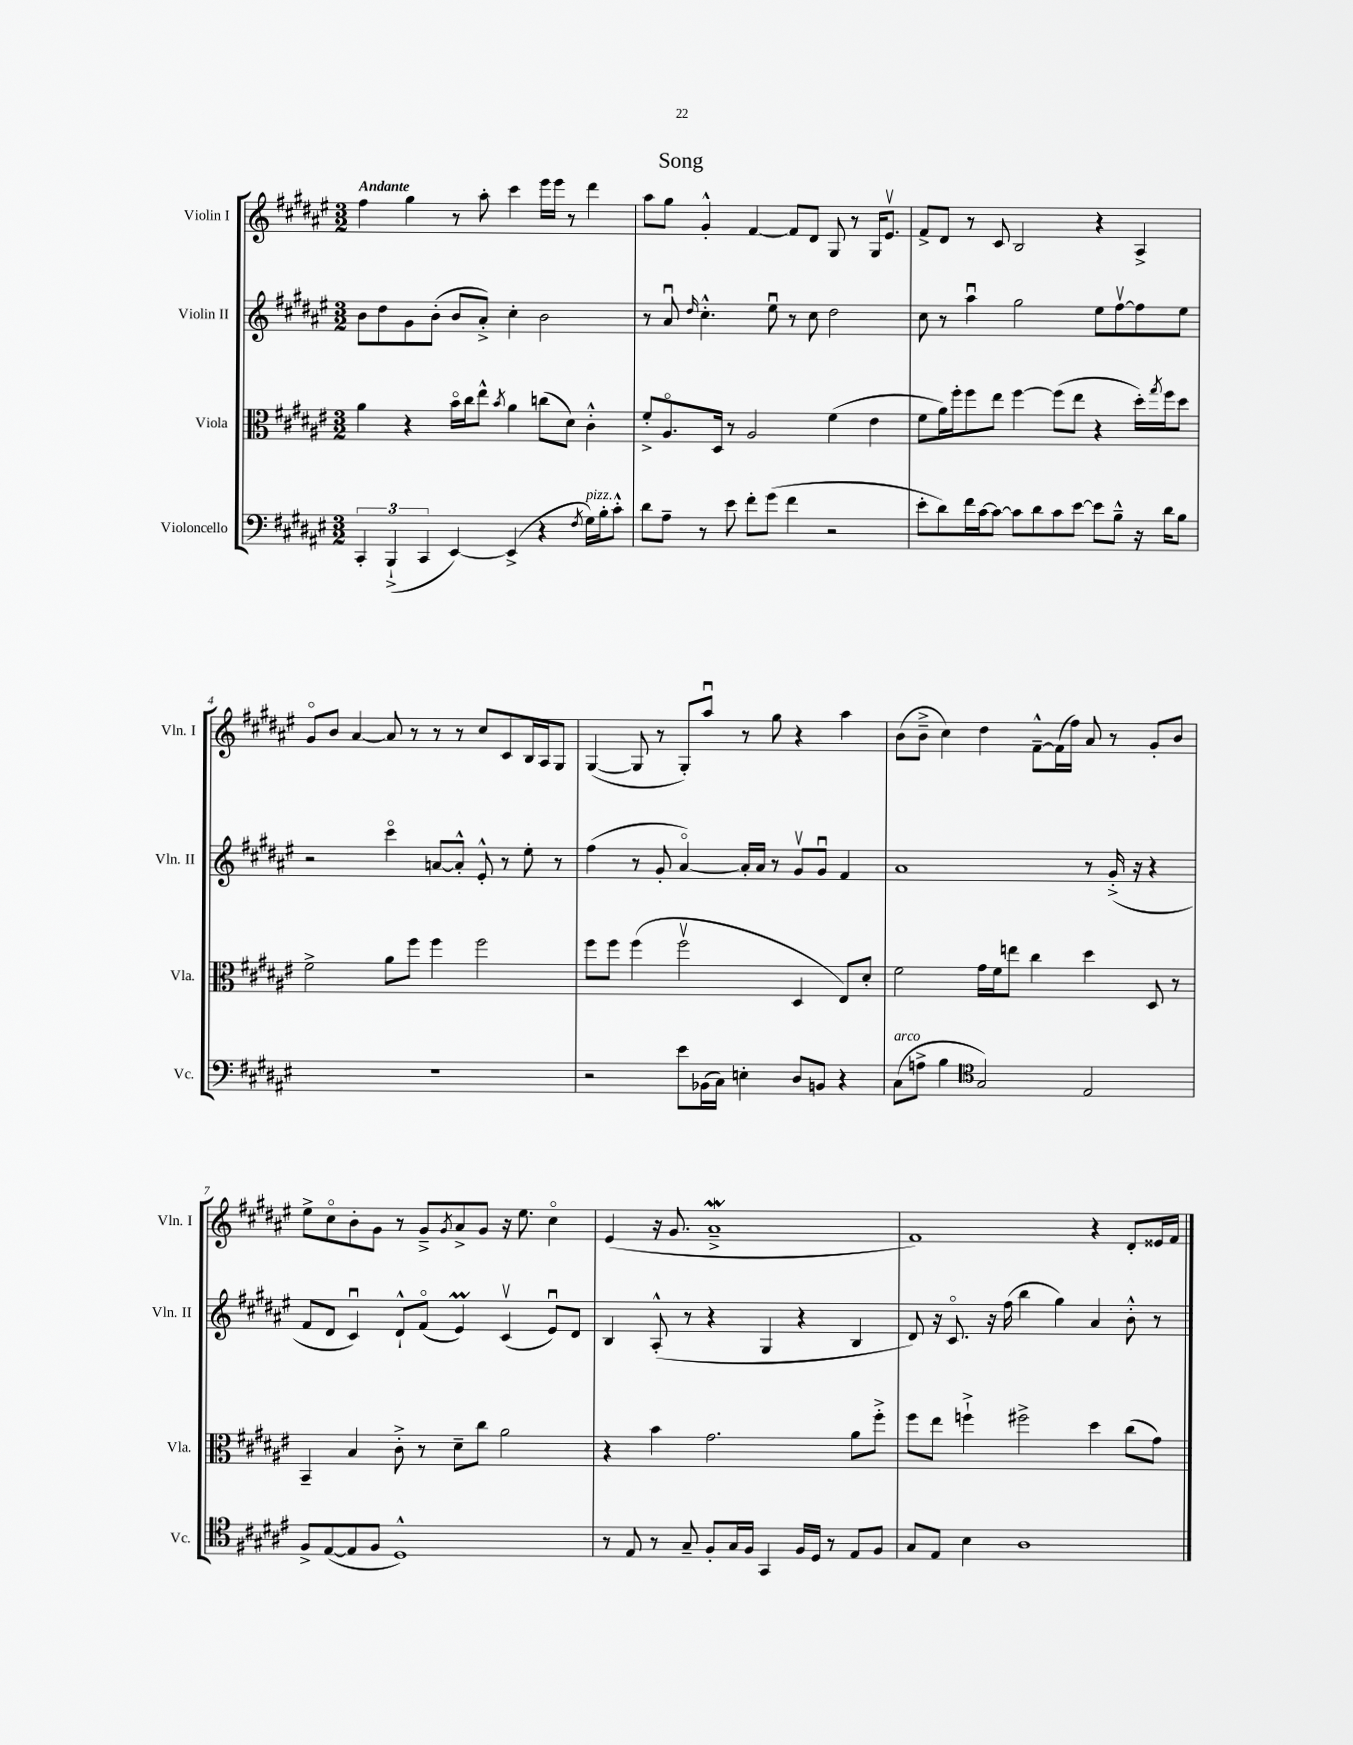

**kern	**kern	**kern	**kern
*staff4	*staff3	*staff2	*staff1
*clefF4	*clefC3	*clefG2	*clefG2
*k[f#c#g#d#a#e#]	*k[f#c#g#d#a#e#]	*k[f#c#g#d#a#e#]	*k[f#c#g#d#a#e#]
*M3/2	*M3/2	*M3/2	*M3/2
6CC#'	4a#	8b	4ff#
.	.	8dd#	.
(6BBB`^	.	.	.
.	4r	8g#	4gg#
6CC#	.	.	.
.	.	(8b'	.
[4EE#)	16bo	8b	8r
.	16cc#	.	.
.	8ee#^^	8a#'^)	8aa#'
.	8qb	.	.
(4EE#^]	4a#	4cc#'	4ccc#
4r	(8cc	2b	16eee#
.	.	.	16eee#
.	8d#)	.	8r
8qF#	.	.	.
16G#)	4c#'^^	.	4ddd#
16B'	.	.	.
8c#'^^	.	.	.
=	=	=	=
8d#	8f#'^	8r	8aa#
8A#~	8.A#o	8a#u	8gg#
.	.	16qqdd#	.
8r	.	4.cc#'^^	4g#'^^
.	16D#	.	.
8e#	8r	.	.
8f#'	2A#	.	[4f#
(8g#	.	8ee#u	.
4f#	.	8r	8f#]
.	.	8cc#	8d#
2r	(4f#	2dd#	8G#
.	.	.	8r
.	4e#	.	16G#
.	.	.	8.e#v
=	=	=	=
8e#'	8f#	8cc#	8f#^
8d#)	16a#)	8r	8d#
.	16ff#'	.	.
16f#	8ff#	4aa#u	8r
[16c#	.	.	.
8c#_	8ee#	.	8c#
8c#]	[4ff#	2gg#	2B
8d#	.	.	.
8c#	(8ff#]	.	.
[8e#	8ee#	.	.
8e#]	4r	8ee#	4r
8B~^^	.	[8ff#v	.
16r	16dd#')	8ff#]	4A#^
.	8qgg#	.	.
16d#	16ff#	.	.
8B	8dd#	8ee#	.
=	=	=	=
1.r	2f#^	2r	8g#o
.	.	.	8b
.	.	.	[4a#
.	8a#	4ccc#o	8a#]
.	8ff#	.	8r
.	4ff#	[8a	8r
.	.	8a'^^]	8r
.	2ff#	8e#'^^	8cc#
.	.	8r	8c#
.	.	8ee#'	16B
.	.	.	16A#
.	.	8r	8G#
=	=	=	=
2r	8ff#	(4ff#	([4G#
.	8ff#	.	.
.	(4ff#	8r	8G#]
.	.	8g#'	8r
8e#	2ff#v	[4a#o)	8G#')
(16BB-	.	.	8aa#u
16C#)	.	.	.
4E'	.	16a#']	8r
.	.	16a#	.
.	.	8r	8gg#
8D#	4D#	8g#v	4r
8BB	.	8g#u	.
4r	8E#)	4f#	4aa#
.	8d#'	.	.
=	=	=	=
(8C#	2f#	1a#	(8b
8A^	.	.	8b~^
4B	.	.	4cc#)
*clefC4	*	*	*
2G#)	16g#	.	4dd#
.	16f#	.	.
.	8ee	.	.
.	4cc#	.	[8f#~^^
.	.	.	(16f#]
.	.	.	16ff#)
2E#	4dd#	8r	8a#
.	.	(16g#'^	8r
.	.	16r	.
.	8D#	4r	8g#'
.	8r	.	8b
=	=	=	=
8F#^	4BB~	8f#	8ee#^
([8E#	.	8d#	8cc#o
8E#]	4B	4c#u)	8b'
8F#	.	.	8g#
1D#^^)	8c#'^	8d#`^^	8r
.	8r	(8f#o	8g#~^
.	.	.	8qg#
.	8d#~	4e#)	8a#^
.	8cc#	.	8g#
.	2a#	(4c#v	16r
.	.	.	8.ee#
.	.	8e#u)	4cc#o
.	.	8d#	.
=	=	=	=
8r	4r	4B	(4e#
8E#	.	.	.
8r	4b	(8A#'^^	16r
.	.	.	8.g#
8G#~	.	8r	.
8F#'	2.g#	4r	1a#~^
16G#	.	.	.
16F#	.	.	.
4GG#	.	4G#	.
16F#	.	4r	.
16D#	.	.	.
8r	.	.	.
8E#	8a#	4B	.
8F#	8ff#'^	.	.
=	=	=	=
8G#	8ff#	8d#)	1f#)
8E#	8ee#	16r	.
.	.	8.c#o	.
4B	4ff`^	.	.
.	.	16r	.
.	.	(16ff#	.
1A#	2ff#^	4bb	.
.	.	4gg#)	.
.	4dd#	4a#	4r
.	(8cc#	8b'^^	8d#'
.	8g#)	8r	16e##
.	.	.	16f#
==	==	==	==
*-	*-	*-	*-
